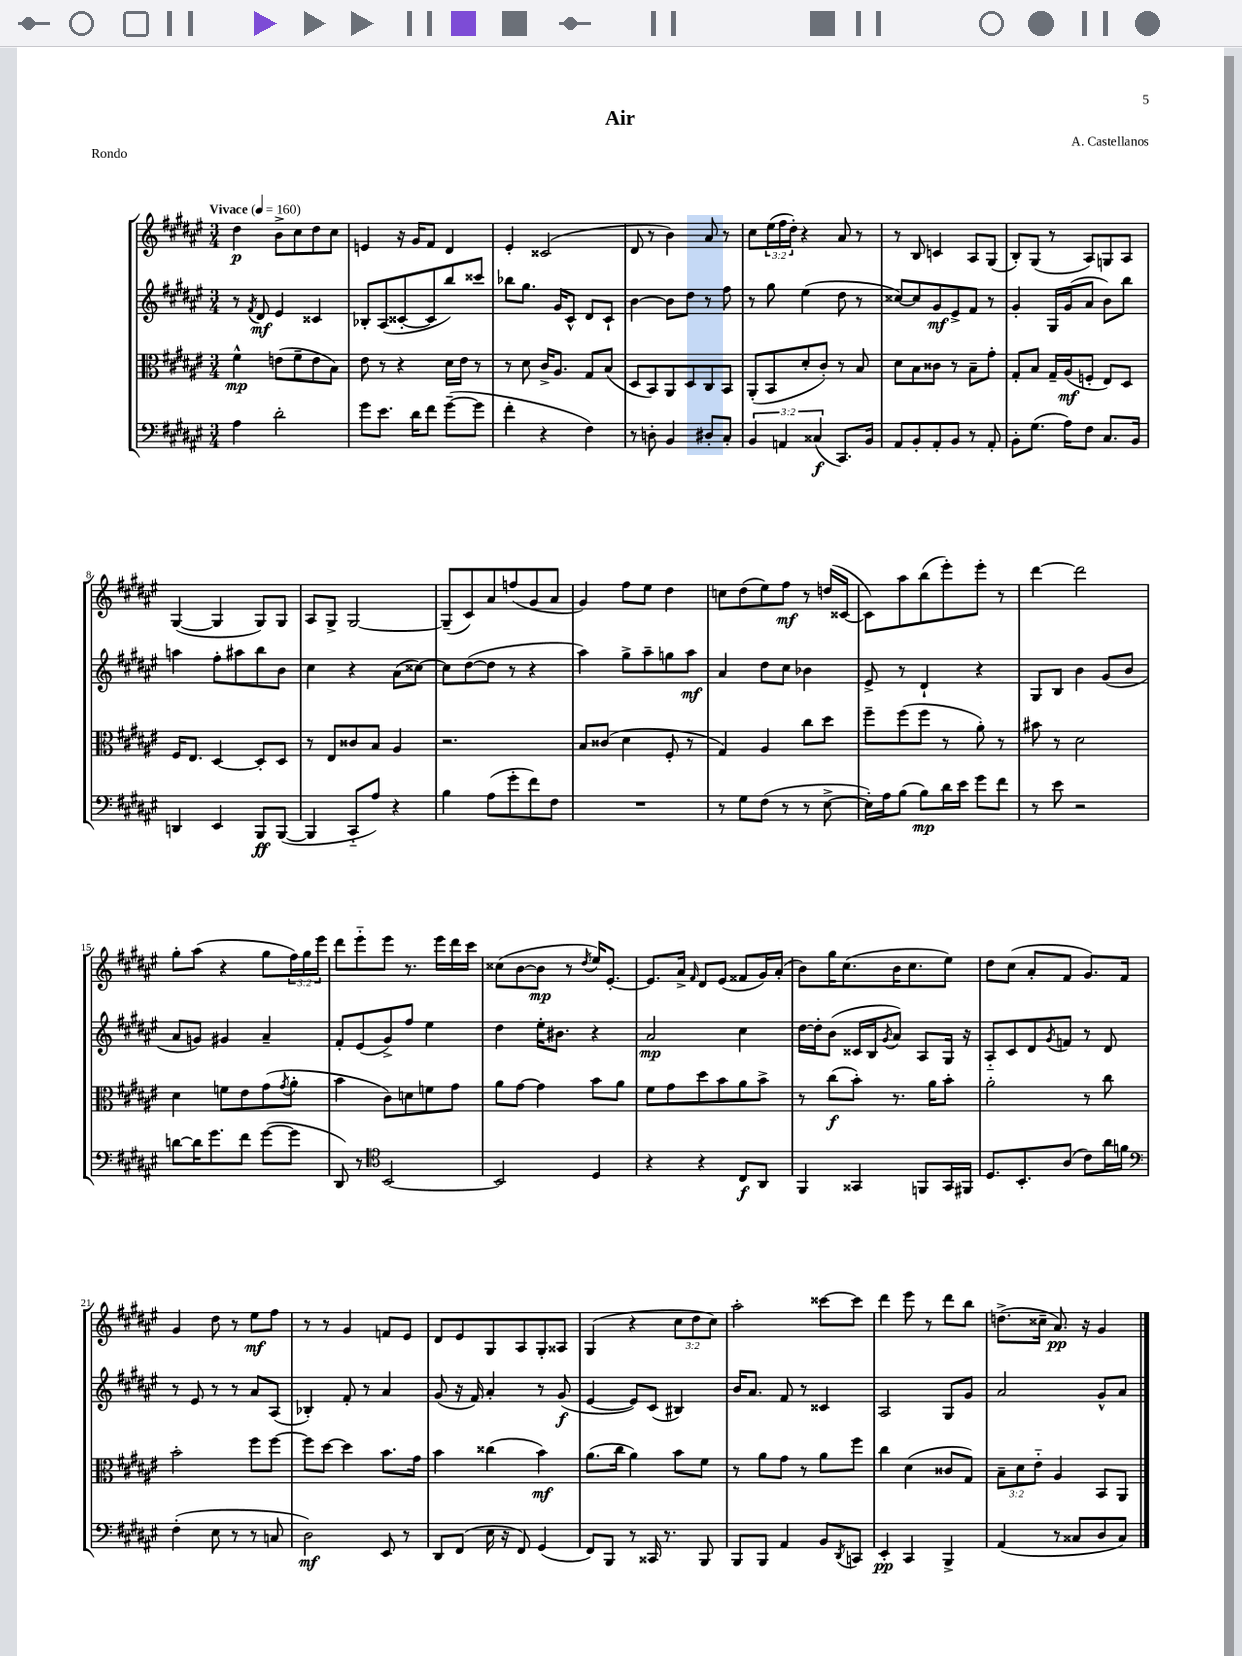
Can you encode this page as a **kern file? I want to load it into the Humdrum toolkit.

**kern	**dynam	**kern	**dynam	**kern	**dynam	**kern	**dynam
*part4	*part4	*part3	*part3	*part2	*part2	*part1	*part1
*staff4	*staff4	*staff3	*staff3	*staff2	*staff2	*staff1	*staff1
*clefF4	*	*clefC3	*	*clefG2	*	*clefG2	*
*k[f#c#g#d#a#e#]	*	*k[f#c#g#d#a#e#]	*	*k[f#c#g#d#a#e#]	*	*k[f#c#g#d#a#e#]	*
*M3/4	*	*M3/4	*	*M3/4	*	*M3/4	*
*MM160	*	*MM160	*	*MM160	*	*MM160	*
=1	=1	=1	=1	=1	=1	=1	=1
!	!	!	!	!	!	!LO:TX:a:B:t=Vivace	!
4A#\	.	4f#^^\	mp	8r	.	4dd#\	p
.	.	.	.	8qf#/	.	.	.
.	.	.	.	8d#/	mf	.	.
2d#'\	.	(8en\L	.	4e#/	.	8b^\L	.
.	.	8f#~\	.	.	.	8cc#\	.
.	.	8e\	.	4c##X/	.	8dd#\	.
.	.	8B\J)	.	.	.	8cc#\J	.
=2	=2	=2	=2	=2	=2	=2	=2
8g#\L	.	8e#\	.	8B-X'/L	.	4en/	.
8.e#\J	.	8r	.	(8A#/	.	.	.
.	.	4r	.	[8c##X'/	.	16r	.
16d#\KL	.	.	.	.	.	16g#/KL	.
8f#\J	.	.	.	8c##/]	.	8f#/J	.
([8g#~\L	.	16d#\LL	.	8bb/)	.	4d#/	.
.	.	16e#\JJ	.	.	.	.	.
8g#\J]	.	8r	.	8ccc##X/J	.	.	.
=3	=3	=3	=3	=3	=3	=3	=3
4f#'\	.	8r	.	8bb-X\L	.	4e#'/	.
.	.	8d#\	.	8.gg#\J	.	.	.
4r	.	16c#^/KL	.	.	.	(2c##X/	.
.	.	8.A#/J	.	16g#/KL	.	.	.
.	.	.	.	8c#^^/J	.	.	.
4F#\)	.	8G#/L	.	8d#/L	.	.	.
.	.	(8B/J	.	8c#`/J	.	.	.
=4	=4	=4	=4	=4	=4	=4	=4
8r	.	8D#/L	.	[4b\	.	8d#/	.
8Dn'\	.	8BB/)	.	.	.	8r	.
4BB/	.	8AA#/	.	8b\L]	.	4b\)	.
.	.	8D#/	.	8dd#\J	.	.	.
8D#X'/L	.	8C#/	.	8r	.	8a#/	.
8C#'/J	.	8BB/J	.	8ff#\	.	8r	.
=5	=5	=5	=5	=5	=5	=5	=5
6BB/	.	(8AA#'/L	.	8r	.	8cc#\L	.
.	.	8BB/	.	8gg#\	.	(24ee#\L	.
6AAn/	.	.	.	.	.	24ff#\	.
.	.	.	.	.	.	24dd#'\JJ)	.
.	.	8d#'/	.	(4ee#\	.	4r	.
(6C##X/	f	.	.	.	.	.	.
.	.	8c#'/J)	.	.	.	.	.
8.CC#/L)	.	8r	.	8dd#\	.	8a#/	.
.	.	8B/	.	8r	.	8r	.
16BB/Jk	.	.	.	.	.	.	.
=6	=6	=6	=6	=6	=6	=6	=6
8AA#/L	.	8d#\L	.	[8cc##X/L)	.	8r	.
8BB'/	.	8B\	.	8cc##/]	.	8B/	.
8AA#'/	.	8c##X\J	.	8g#/	mf	4cn/	.
8BB/J	.	8r	.	8e#^/	.	.	.
8r	.	8B~\L	.	8f#/J	.	8A#/L	.
8AA#'/	.	8g#'\J	.	8r	.	(8G#/J	.
=7	=7	=7	=7	=7	=7	=7	=7
8BB'\L	.	8G#'/L	.	4g#'/	.	8B'/L)	.
(8.G#\J	.	8B/J	.	.	.	(8G#/J	.
.	.	16G#~/LL	.	16G#/LL	.	8r	.
16A#\KL)	.	(16A#/J	mf	(16g#/J	.	.	.
8F#\J	.	8Fn'/J	.	8a#/J	.	8A#/L)	.
8.C#/L	.	8E#/L)	.	8b\L)	.	8Gn/	.
.	.	8D#/J	.	8bb\J	.	8A#/J	.
16BB/Jk	.	.	.	.	.	.	.
!!LO:LB:g=z
=8	=8	=8	=8	=8	=8	=8	=8
4DDn/	.	16F#/KL	.	4aan\	.	([4G#/	.
.	.	8.E#/J	.	.	.	.	.
4EE#/	.	[4D#/	.	8ff#'\L	.	4G#/]	.
.	.	.	.	8aa#X\	.	.	.
8BBB/L	ff	8D#'/L]	.	8bb\	.	8G#/L)	.
([8BBB/J	.	8D#/J	.	8b\J	.	8G#/J	.
=9	=9	=9	=9	=9	=9	=9	=9
4BBB/]	.	8r	.	4cc#\	.	8A#/L	.
.	.	8E#/L	.	.	.	8G#^/J	.
8CC#/L	.	8c##X/	.	4r	.	[2G#/	.
8A#/J)	.	8B/J	.	.	.	.	.
4r	.	4A#/	.	(8a#\L	.	.	.
.	.	.	.	[8cc##X\J)	.	.	.
=10	=10	=10	=10	=10	=10	=10	=10
4B\	.	2.r	.	8cc##\L]	.	(8G#~/L]	.
.	.	.	.	([8dd#\	.	8c#/)	.
(8A#\L	.	.	.	8dd#\J]	.	8a#/	.
8g#'\	.	.	.	8r	.	(8ffn/	.
8f#\)	.	.	.	4r	.	8g#/	.
8F#\J	.	.	.	.	.	8a#/J	.
=11	=11	=11	=11	=11	=11	=11	=11
2.r	.	8B/L	.	4aa#\)	.	4g#/)	.
.	.	(8c##X/J	.	.	.	.	.
.	.	4d#\	.	8gg#^\L	.	8ff#\L	.
.	.	.	.	8aa#~\	.	8ee#\J	.
.	.	8F#'/	.	8ggn\	.	4dd#\	.
.	.	8r	.	8aa#\J	mf	.	.
=12	=12	=12	=12	=12	=12	=12	=12
8r	.	4G#/)	.	4a#/	.	8ccn\L	.
8G#\L	.	.	.	.	.	(8dd#\	.
(8F#\J	.	4A#/	.	8dd#\L	.	8ee#\)	.
8r	.	.	.	8cc#\J	.	8ff#\J	mf
8r	.	8cc#\L	.	4b-X\	.	8r	.
[8E#^\	.	8dd#\J	.	.	.	(16ddn/LL	.
.	.	.	.	.	.	[16c##X/JJ	.
=13	=13	=13	=13	=13	=13	=13	=13
16E#'\LL])	.	8ff#~\L	.	8e#^/	.	8c##\L])	.
16A#\J	.	.	.	.	.	.	.
(8B\J	.	(8ff#\	.	8r	.	8aa#\	.
8B\L)	mp	8ff#\J	.	4d#`/	.	(8bb\	.
16d#\L	.	8r	.	.	.	8eee#'\)	.
16e#\JJ	.	.	.	.	.	.	.
8g#\L	.	8a#'\)	.	4r	.	8eee#'\J	.
8f#\J	.	8r	.	.	.	8r	.
=14	=14	=14	=14	=14	=14	=14	=14
8r	.	8b#X\	.	8G#/L	.	[4ddd#\	.
8e#\	.	8r	.	8B/J	.	.	.
2r	.	2d#\	.	4b\	.	2ddd#\]	.
.	.	.	.	(8g#/L	.	.	.
.	.	.	.	8b/J	.	.	.
!!LO:LB:g=z
=15	=15	=15	=15	=15	=15	=15	=15
[8dn\L	.	4d#\	.	8a#/L	.	8gg#'\L	.
16d\K]	.	.	.	8gn/J)	.	(8aa#\J	.
8.g#\	.	.	.	.	.	.	.
.	.	8fn\L	.	4g#X/	.	4r	.
8f#\J	.	8e#\	.	.	.	.	.
([8g#\L	.	(8g#\	.	4a#~/	.	8gg#\L	.
.	.	8qg#/	.	.	.	.	.
8g#\J]	.	8a#'\J	.	.	.	24ff#\L)	.
.	.	.	.	.	.	24gg#\	.
.	.	.	.	.	.	24eee#\JJ	.
=16	=16	=16	=16	=16	=16	=16	=16
8DD#/)	.	4b\	.	8f#'/L	.	8ddd#\L	.
8r	.	.	.	(8e#/	.	8eee#\	.
*clefC4	*	*	*	*	*	*	*
[2BB/	.	8c#\L)	.	8g#^/)	.	8eee#\J	.
.	.	8dn\	.	8ff#/J	.	8.r	.
.	.	8fn\	.	4ee#\	.	.	.
.	.	.	.	.	.	16eee#\LL	.
.	.	8g#\J	.	.	.	16ddd#\	.
.	.	.	.	.	.	16ccc#\JJ	.
=17	=17	=17	=17	=17	=17	=17	=17
2BB/]	.	8a#\L	.	4dd#\	.	(8cc##X\L	.
.	.	[8g#\J	.	.	.	[8b\	.
.	.	4g#\]	.	16ee#'\KL	.	8b\J]	mp
.	.	.	.	8.b#X\J	.	.	.
.	.	.	.	.	.	8r	.
.	.	.	.	.	.	8qdd#/	.
4D#/	.	8b\L	.	4r	.	16ee#/KL)	.
.	.	.	.	.	.	[8.e#'/J	.
.	.	8a#\J	.	.	.	.	.
=18	=18	=18	=18	=18	=18	=18	=18
4r	.	8f#\L	.	2a#/	mp	8.e#/L]	.
.	.	8g#\	.	.	.	.	.
.	.	.	.	.	.	16a#^/Jk	.
.	.	.	.	.	.	16qqf#/	.
4r	.	8dd#\	.	.	.	8d#/L	.
.	.	8b\	.	.	.	(8e#/J	.
8C#/L	f	8a#\	.	4cc#\	.	8f##X/L	.
8AA#/J	.	8b^\J	.	.	.	16g#/L)	.
.	.	.	.	.	.	(16a#'/JJ	.
=19	=19	=19	=19	=19	=19	=19	=19
4FF#/	.	8r	.	[16dd#\LL	.	8b\L)	.
.	.	.	.	16dd#'\J]	.	.	.
.	.	(8cc#\L	f	(8b\J	.	16gg#\K	.
.	.	.	.	.	.	(8.cc#\	.
4GG##X/	.	8b'\J)	.	16c##X/LL	.	.	.
.	.	.	.	16B/J	.	.	.
.	.	.	.	8qg#/	.	.	.
.	.	8.r	.	8a#/J)	.	16b\K	.
.	.	.	.	.	.	8.cc#\	.
8FFn/L	.	.	.	8A#/L	.	.	.
.	.	16a#\KL	.	.	.	.	.
16GG##/L	.	8b'\J	.	16G#/Jk	.	8ee#\J)	.
16FF#X/JJ	.	.	.	16r	.	.	.
=20	=20	=20	=20	=20	=20	=20	=20
8.D#/L	.	2a#'\	.	8A#/L	.	8dd#\L	.
.	.	.	.	8c#/	.	(8cc#\J	.
8.BB'/	.	.	.	.	.	.	.
.	.	.	.	8d#/	.	8a#'/L	.
.	.	.	.	8qg#/	.	.	.
(8A#/J	.	.	.	8fn/J	.	8f#/J	.
8c#\L)	.	8r	.	8r	.	8.g#/L)	.
16a#\L	.	8cc#\	.	8d#/	.	.	.
16fn\JJ	.	.	.	.	.	16f#/Jk	.
!!LO:LB:g=z
=21	=21	=21	=21	=21	=21	=21	=21
*clefF4	*	*	*	*	*	*	*
(4F#'\	.	2b'\	.	8r	.	4g#/	.
.	.	.	.	8e#/	.	.	.
8E#\	.	.	.	8r	.	8dd#\	.
8r	.	.	.	8r	.	8r	.
8r	.	8ff#\L	.	8a#/L	.	8ee#\L	mf
8Cn/	.	[8ff#\J	.	(8A#/J	.	8ff#\J	.
=22	=22	=22	=22	=22	=22	=22	=22
2D#\)	mf	8ff#\L]	.	4B-X'/)	.	8r	.
.	.	[8dd#\J	.	.	.	8r	.
.	.	4dd#\]	.	8f#'/	.	4g#/	.
.	.	.	.	8r	.	.	.
8EE#/	.	8.b\L	.	4a#/	.	8fn/L	.
8r	.	.	.	.	.	8e#/J	.
.	.	16g#\Jk	.	.	.	.	.
=23	=23	=23	=23	=23	=23	=23	=23
8DD#/L	.	4b\	.	(8g#/	.	8d#/L	.
(8FF#/J	.	.	.	16r	.	8e#/	.
.	.	.	.	16f#/)	.	.	.
16E#\	.	(4cc##X\	.	4a#'/	.	8G#/	.
16r	.	.	.	.	.	.	.
8FF#/)	.	.	.	.	.	8A#/	.
(4GG#/	.	4b\)	mf	8r	.	8G#'/	.
.	.	.	.	(8g#/	f	8A##X/J	.
=24	=24	=24	=24	=24	=24	=24	=24
8FF#/L)	.	(8.a#\L	.	[4e#/	.	(4G#/	.
8BBB/J	.	.	.	.	.	.	.
.	.	16cc#\Jk	.	.	.	.	.
8r	.	4a#\)	.	8e#/L])	.	4r	.
16CC##X/	.	.	.	(8c#/J	.	.	.
8.r	.	.	.	.	.	.	.
.	.	8b\L	.	4B#X/)	.	12cc#\L	.
.	.	.	.	.	.	12dd#\	.
8BBB/	.	8f#\J	.	.	.	.	.
.	.	.	.	.	.	12cc#\J)	.
=25	=25	=25	=25	=25	=25	=25	=25
8BBB/L	.	8r	.	16b/KL	.	2aa#'\	.
.	.	.	.	8.a#/J	.	.	.
8BBB/J	.	8a#\L	.	.	.	.	.
4AA#/	.	8g#\J	.	8f#/	.	.	.
.	.	8r	.	8r	.	.	.
8BB/L	.	8a#\L	.	4c##X/	.	[8ccc##X\L	.
8qDD#/	.	.	.	.	.	.	.
8CCn/J	.	8ff#\J	.	.	.	8ccc##\J]	.
=26	=26	=26	=26	=26	=26	=26	=26
4EE#'/	pp	4cc#\	.	2A#/	.	4ddd#\	.
4CC#/	.	(4d#\	.	.	.	8eee#\	.
.	.	.	.	.	.	8r	.
4BBB^/	.	8c##X/L	.	8G#/L	.	8ddd#\L	.
.	.	8G#/J)	.	8g#/J	.	8bb\J	.
=27	=27	=27	=27	=27	=27	=27	=27
(4AA#/	.	12B~\L	.	2a#/	.	(8.ddn^\L	.
.	.	12d#\	.	.	.	.	.
.	.	12e#\J	.	.	.	.	.
.	.	.	.	.	.	16cc##X~\Jk	.
8r	.	4A#/	.	.	.	8.a#/)	pp
8C##X/L	.	.	.	.	.	.	.
.	.	.	.	.	.	16r	.
8D#/	.	8BB/L	.	8g#^^/L	.	4g#/	.
8C##/J)	.	8AA#/J	.	8a#/J	.	.	.
==	==	==	==	==	==	==	==
*-	*-	*-	*-	*-	*-	*-	*-
